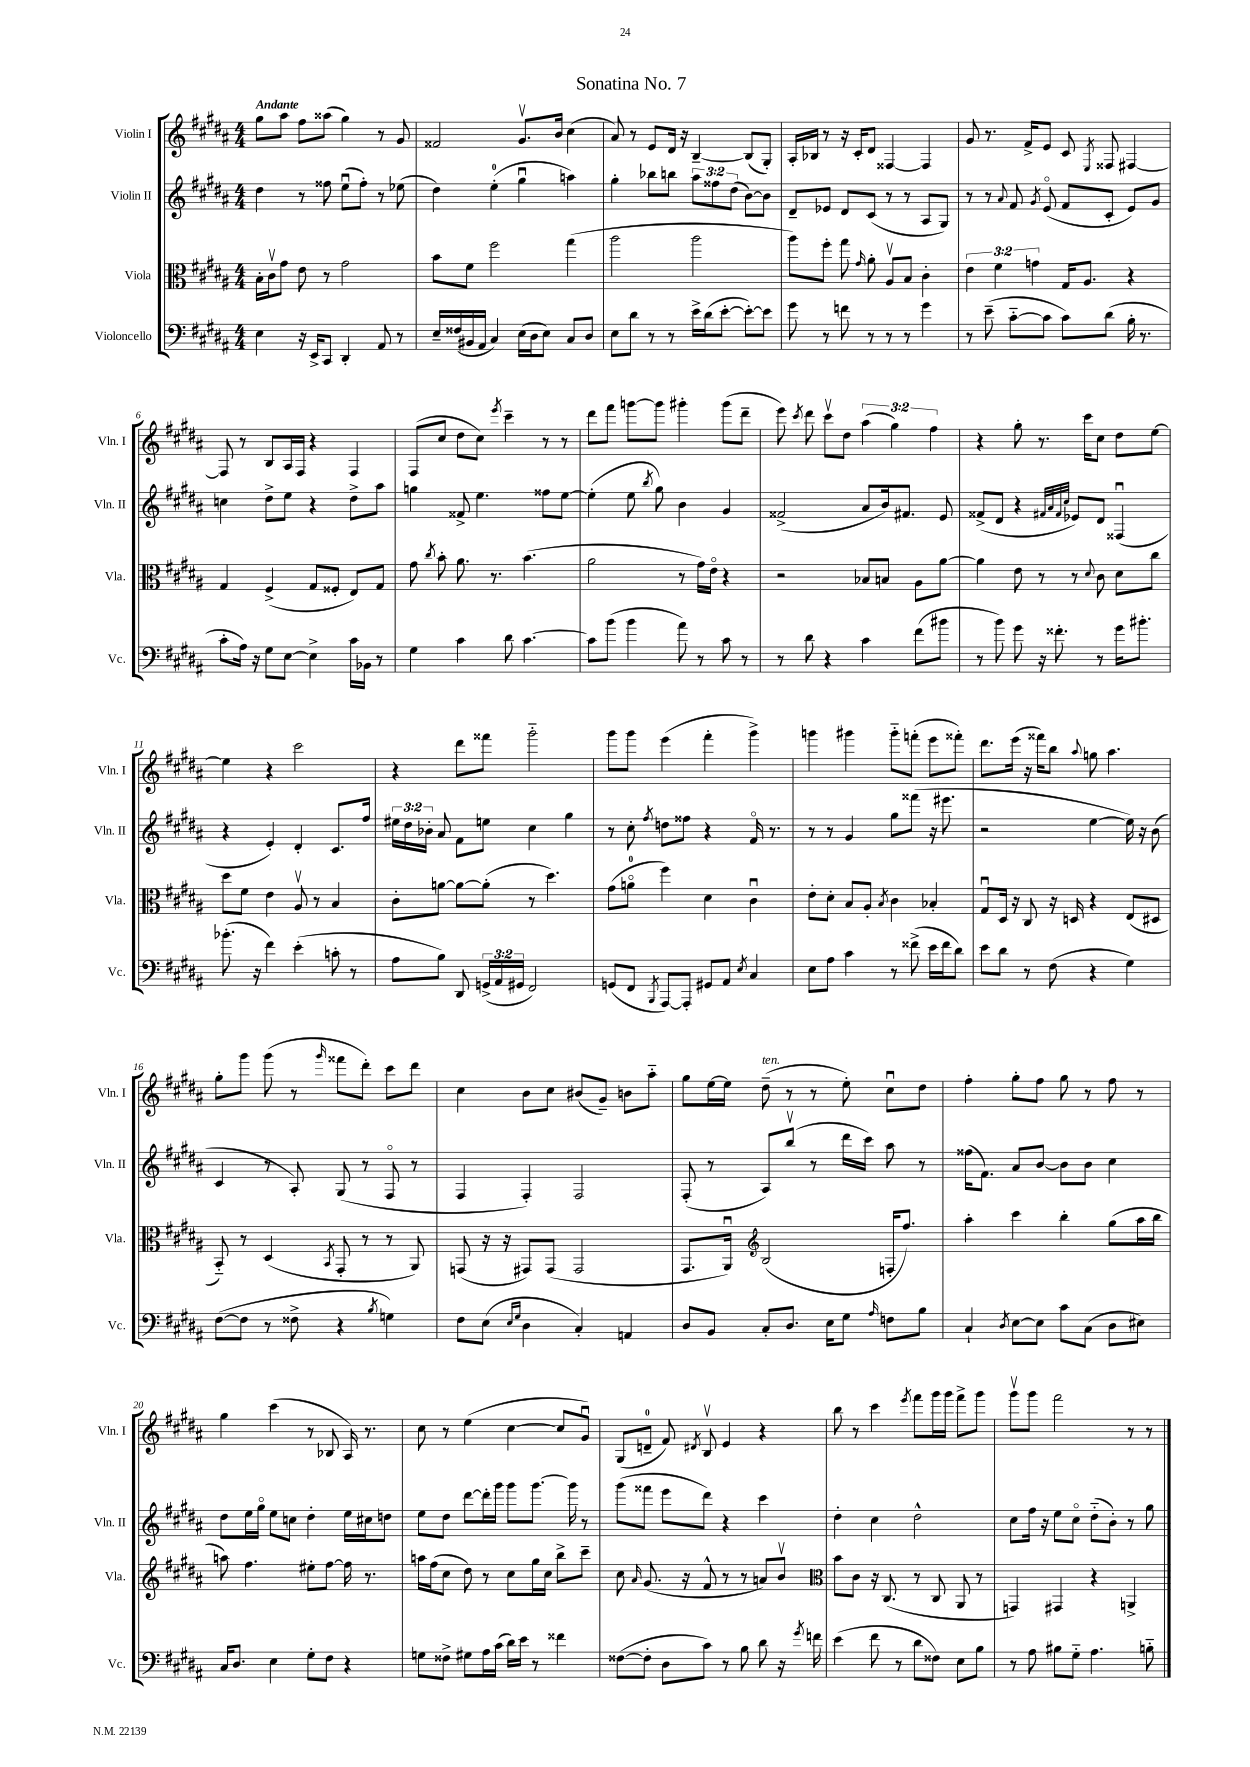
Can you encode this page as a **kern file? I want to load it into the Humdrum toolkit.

**kern	**kern	**kern	**kern
*part4	*part3	*part2	*part1
*staff4	*staff3	*staff2	*staff1
*I"Violoncello	*I"Viola	*I"Violin II	*I"Violin I
*I'Vc.	*I'Vla.	*I'Vln. II	*I'Vln. I
*clefF4	*clefC3	*clefG2	*clefG2
*k[f#c#g#d#a#]	*k[f#c#g#d#a#]	*k[f#c#g#d#a#]	*k[f#c#g#d#a#]
*M4/4	*M4/4	*M4/4	*M4/4
=1	=1	=1	=1
!	!	!	!LO:TX:a:B:t=Andante
4E\	16B'\LL	4dd#\	8gg#\L
.	16c#v\J	.	.
.	8g#\J	.	8aa#\J
16r	8e\	8r	8ff#\L
16EE^/KL	.	.	.
8CC#/J	8r	8ff##X\	(8aa##X\J
4DD#'/	2g#\	(8eeu\L	4gg#\)
.	.	8ff##'\J)	.
8AA#/	.	8r	8r
8r	.	(8ee-X\	8g#/
=2	=2	=2	=2
16E~/LL	8b\L	4dd#\)	2f##X/
(16F##X/	.	.	.
16BB#X/	8f#\J	.	.
16AA#/JJ	.	.	.
4C#/)	2ff#\	(4ee'\	.
(16E\LL	.	4gg#u\	8.g#v/L
16D#\J	.	.	.
8E\J)	.	.	.
.	.	.	16b/Jk
8C#/L	(4gg#\	4aan\)	(4cc#\
8D#/J	.	.	.
=3	=3	=3	=3
8E\L	2aa#\	4gg#'\	8a#/)
8d#\J	.	.	8r
8r	.	8bb-X\L	8e/L
8r	.	8bbn\J	16d#/Jk
.	.	.	16r
16e^\LL	2aa#\	12aa#\L	[4B~/
(16d#\J	.	.	.
.	.	12ff##X\	.
[8e'\J	.	.	.
.	.	(12dd#\J	.
8e'\L_)	.	[8b\L)	(8B/L]
8e\J]	.	8b\J]	8G#'/J)
=4	=4	=4	=4
8g#\	8aa#\L)	8d#~/L	16A#'/LL
.	.	.	16B-X/JJ
8r	8ff#'\J	8e-X/J	8r
8fn\	8gg#\	8d#/L	16r
.	.	.	16c#'/KL
.	16qqg#/	.	.
8r	8a#'\	(8c#/J	8d#/J
8r	8A#v/L	8r	[4F##X/
8r	8B/J	8r	.
4g#\	4c#'\	8A#/L	4F##/]
.	.	8G#/J)	.
=5	=5	=5	=5
8r	6e\	8r	8g#/
(8e~\	.	8r	8.r
.	6f#\	.	.
.	.	8qqa#/	.
[8c#\L	.	8f#/	.
.	.	.	16f#^/KL
.	6gn\	.	.
.	.	8qg#/	.
8c#\J]	.	(8e/	8e/J
8c#\L)	16G#/KL	8f#/L	8c#/
.	8.A#/J	.	.
.	.	.	8qE/
(8d#\J	.	8c#'/J	8F##X/
16B'\	4r	8e/L)	[4F#X/
8.r	.	.	.
.	.	8g#/J	.
!!LO:LB:g=z
=6	=6	=6	=6
8c#'\L	4G#/	4ccn\	8F#/]
16A#\Jk)	.	.	8r
16r	.	.	.
8G#\L	(4F#^/	8dd#^\L	8B/L
[8E\J	.	8ee\J	16A#/L
.	.	.	16F#/JJ
4E^\]	8G#/L	4r	4r
.	8F##X'/J	.	.
16c#\LL	8E/L)	8dd#^\L	4F#/
16BB-X\JJ	.	.	.
8r	8G#/J	8aa#\J	.
=7	=7	=7	=7
4G#\	8g#\	4ggn\	(8F#/L
.	8qcc#/	.	.
.	8b'\	.	8cc#/J
4c#\	8.a#\	8f##X^/	8dd#\L
.	.	4.ee\	8cc#\J)
.	8.r	.	.
.	.	.	8qeee/
8d#\	.	.	4ccc#~\
[4.c#\	(4.b\	.	.
.	.	8ff##X\L	8r
.	.	[8ee\J	8r
=8	=8	=8	=8
8c#\L]	2a#\	(4ee'\]	8ddd#\L
(8b\J	.	.	8fff#\J
4b\	.	8ee\	[8gggn\L
.	.	8qbb/	.
.	.	8gg#\)	8ggg\J]
8a#\)	8r	4b\	4ggg#X'\
8r	16g#\LL)	.	.
.	16e\JJ	.	.
8c#\	4r	4g#/	(8ggg#\L
8r	.	.	8ddd#~\J
=9	=9	=9	=9
8r	2r	(2f##X^/	8eee\)
.	.	.	8qccc#/
8d#\	.	.	8ddd#\
4r	.	.	8ccc#v\L
.	.	.	8dd#\J
4c#\	8B-X/L	8a#/L	(6aa#\
.	8Bn/J	16b/k)	.
.	.	.	6gg#\)
.	.	8.f#X/J	.
(8f#\L	8A#\L	.	.
.	.	.	6ff#\
8b#X\J	[8a#\J	8e/	.
=10	=10	=10	=10
8r	4a#\]	(8f##X^/L	4r
8b\)	.	8d#/J	.
8g#\	8e\	4r	8gg#'\
16r	8r	.	8.r
8.f##X'\	.	.	.
.	.	32qqf#X/LLL	.
.	.	32qqa#/	.
.	.	32qqf#/	.
.	.	32qqcc#/JJJ	.
.	8r	8e-X/L)	.
.	.	.	16ccc#\KL
.	8qqd#/	.	.
8r	8c#\	8d#/J	8cc#\J
16g#\KL	8d#\L	(4F##Xu/	8dd#\L
8.b#X'\J	.	.	.
.	8cc#\J	.	[8ee\J
!!LO:LB:g=z
=11	=11	=11	=11
(8.b-X'\	8dd#\L	4r	4ee\]
.	8f#\J	.	.
16r	.	.	.
4f#\)	4e\	4e'/)	4r
(4e'\	8A#v/	4d#'/	2ccc#\
.	8r	.	.
8cn'\	4B/	8.c#/L	.
8r	.	.	.
.	.	16ff#/Jk	.
=12	=12	=12	=12
8A#\L	8c#'\L	24ee#X\LL	4r
.	.	24dd#\	.
.	.	24b-X'\JJ	.
8B\J)	[8an\J	8a#/	.
8DD#/	8a\L_	8f#\L	8ddd#\L
(24GGn^/LL	(8a'\J]	8een\J	8fff##X\J
24AA#/	.	.	.
24GG#X/JJ	.	.	.
2FF#/)	8r	4cc#\	2ggg#\
.	4.dd#\)	.	.
.	.	4gg#\	.
=13	=13	=13	=13
(8GGn/L	(8g#\L	8r	8ggg#\L
8FF#/J	8an\J	8cc#'\	8ggg#\J
8qBBB/	.	8qff#/	.
[8AAA#/L)	4ff#\)	8ddn\L	(4eee\
8AAA#'/J]	.	8ff##X\J	.
8GG#X/L	4d#\	4r	4fff#'\
8AA#/J	.	.	.
8qE/	.	.	.
4C#/	4c#u\	16f#/	4ggg#^\)
.	.	8.r	.
=14	=14	=14	=14
8E\L	8e'\L	8r	4gggn\
8A#\J	8d#'\J	8r	.
4c#\	8B/L	4g#/	4ggg#X\
.	8A#'/J	.	.
.	8qB/	.	.
8r	4c#\	8gg#\L	8ggg#\L
(8f##X^\	.	(8fff##X\J	(8fffn'\J
16e\LL	4B-X'/	16r	8eee\L
16f##\J	.	8.eee#X\	.
8d#\J)	.	.	8fff##X'\J)
=15	=15	=15	=15
8e\L	8G#u/L	2r	8.ddd#\L
8d#\J	16D#/Jk	.	.
.	16r	.	(16eee\Jk
8r	8C#/	.	16r
.	.	.	16fff##X\KL)
(8F#\	16r	.	8bb\J
.	16Dn/	.	.
.	.	.	8qqaa#/
4r	4r	[4ee\	8ggn\
.	.	.	4.aa#\
4G#\)	(8E/L	16ee\])	.
.	.	16r	.
.	8D#X/J	(8b\	.
!!LO:LB:g=z
=16	=16	=16	=16
([8F#\L	8BB/)	4c#/	8gg#'\L
8F#\J]	8r	.	8ggg#\J
8r	(4D#/	8r	(8ggg#\
8F##X^\	.	8A#'/)	8r
.	8qBB/	.	16qqggg#/
4r	8GG#'/	(8G#/	8fff##X\L
.	8r	8r	8ddd#'\J)
8qB/	.	.	.
4Gn\)	8r	8F#/	8ccc#\L
.	8AA#/)	8r	8ddd#\J
=17	=17	=17	=17
8F#\L	(8GGn/	4F#/	4cc#\
(8E\J	16r	.	.
.	16r	.	.
16qqE/LL	.	.	.
16qqG#/JJ	.	.	.
4D#\	8GG#X/L)	4F#'/)	8b\L
.	(8GG#/J	.	8cc#\J
4C#'/)	2GG#/	2F#/	(8b#X/L
.	.	.	8g#~/J)
4AAn/	.	.	8bn\L
.	.	.	8aa#\J
=18	=18	=18	=18
8D#/L	8.GG#/L	(8F#'/	8gg#\L
8BB/J	.	8r	[16ee\L
.	16AA#u/Jk)	.	16ee\JJ]
*	*clefG2	*	*
!	!	!	!LO:TX:a:i:t=ten.
8C#'/L	(2B/	8A#/L)	(8dd#~\
8.D#/J	.	(8bbv/J	8r
.	.	8r	8r
16E\KL	.	.	.
8G#\J	.	16ddd#\LL	8ee'\)
.	.	16ccc#\JJ)	.
16qqA#/	.	.	.
8Fn\L	16Fn'/KL	8aa#\	8cc#u\L
.	8.ff#/J)	.	.
8B\J	.	8r	8dd#\J
=19	=19	=19	=19
4C#`/	4aa#'\	(16ff##X\KL	4ff#'\
.	.	8.f#\J)	.
8qD#/	.	.	.
[8E\L	4ccc#\	8a#/L	8gg#'\L
8E\J]	.	[8b/J	8ff#\J
8c#\L	4bb'\	8b\L]	8gg#\
(8C#\J	.	8b\J	8r
8D#\L	(8gg#\L	4cc#\	8ff#\
8E#X\J)	16aa#\L	.	8r
.	16bb\JJ	.	.
!!LO:LB:g=z
=20	=20	=20	=20
16C#/KL	8aan\)	8dd#\L	4gg#\
8.D#/J	.	.	.
.	4.ff#\	16ee\L	.
.	.	16gg#\JJ	.
4E\	.	8ee\L	(4ccc#\
.	.	8ccn\J	.
8G#'\L	8ee#X'\L	4dd#'\	8r
8F#\J	[8ff#\J	.	8B-X/
4r	16ff#\]	16ee\LL	16A#/)
.	8.r	16cc#X\J	8.r
.	.	8ddn\J	.
=21	=21	=21	=21
8Gn\L	16aan\LL	8ee\L	8cc#\
.	(16ff#\J	.	.
8F##X^\J	8cc#\J	8dd#\J	8r
8G#X\L	8dd#\)	[8ddd#\L	(4ee\
16A#\L	8r	16ddd#'\L]	.
(16c#\JJ	.	16ggg#\JJ	.
16d#\LL)	8cc#\L	8ggg#\L	[4cc#\
16e\JJ	.	.	.
8r	16gg#\L	[8.ggg#\J	.
.	16cc#\JJ	.	.
4f##X\	8bb^\L	.	8cc#/L]
.	.	16ggg#\]	.
.	8ccc#~\J	8r	8g#u/J)
=22	=22	=22	=22
([8F##X\L	8cc#\	(8ggg#\L	(8G#/L
.	16qqa#/	.	.
8F##'\J]	(8.g#/	8fff##X\J	8dn~/J
8D#\L	.	8eee\L	8f#/)
.	16r	.	.
.	.	.	8qd#X/
8c#\J)	8f#^^/	8ddd#\J)	8Bv/
8r	8r	4r	4e/
8B\	8r	.	.
8d#\	8an/L)	4ccc#\	4r
16r	8bv/J	.	.
8qg#/	.	.	.
16fn\	.	.	.
=23	=23	=23	=23
*	*clefC3	*	*
(4e\	8b\L	4dd#'\	8bb\
.	8c#\J	.	8r
8f#\	16r	4cc#\	4ccc#\
.	(8.C#/	.	.
8r	.	.	.
.	.	.	8qeee/
8d#\L	8r	2dd#^^\	8fff#\L
8F##X\J)	8C#/	.	16ggg#\L
.	.	.	16ggg#\JJ
8E\L	8AA#/	.	8fff#^\L
8B\J	8r	.	8ggg#\J
=24	=24	=24	=24
8r	4GGn/)	8cc#\L	8ggg#v\L
8A#\	.	16ff#\Jk	8ggg#\J
.	.	16r	.
8B#X\L	4GG#X/	8ee\L	2fff#\
8G#\J	.	8cc#\J	.
4.A#\	4r	(8dd#\L	.
.	.	8b'\J)	.
.	4AAn^/	8r	8r
8Bn\	.	8gg#\	8r
==	==	==	==
*-	*-	*-	*-
